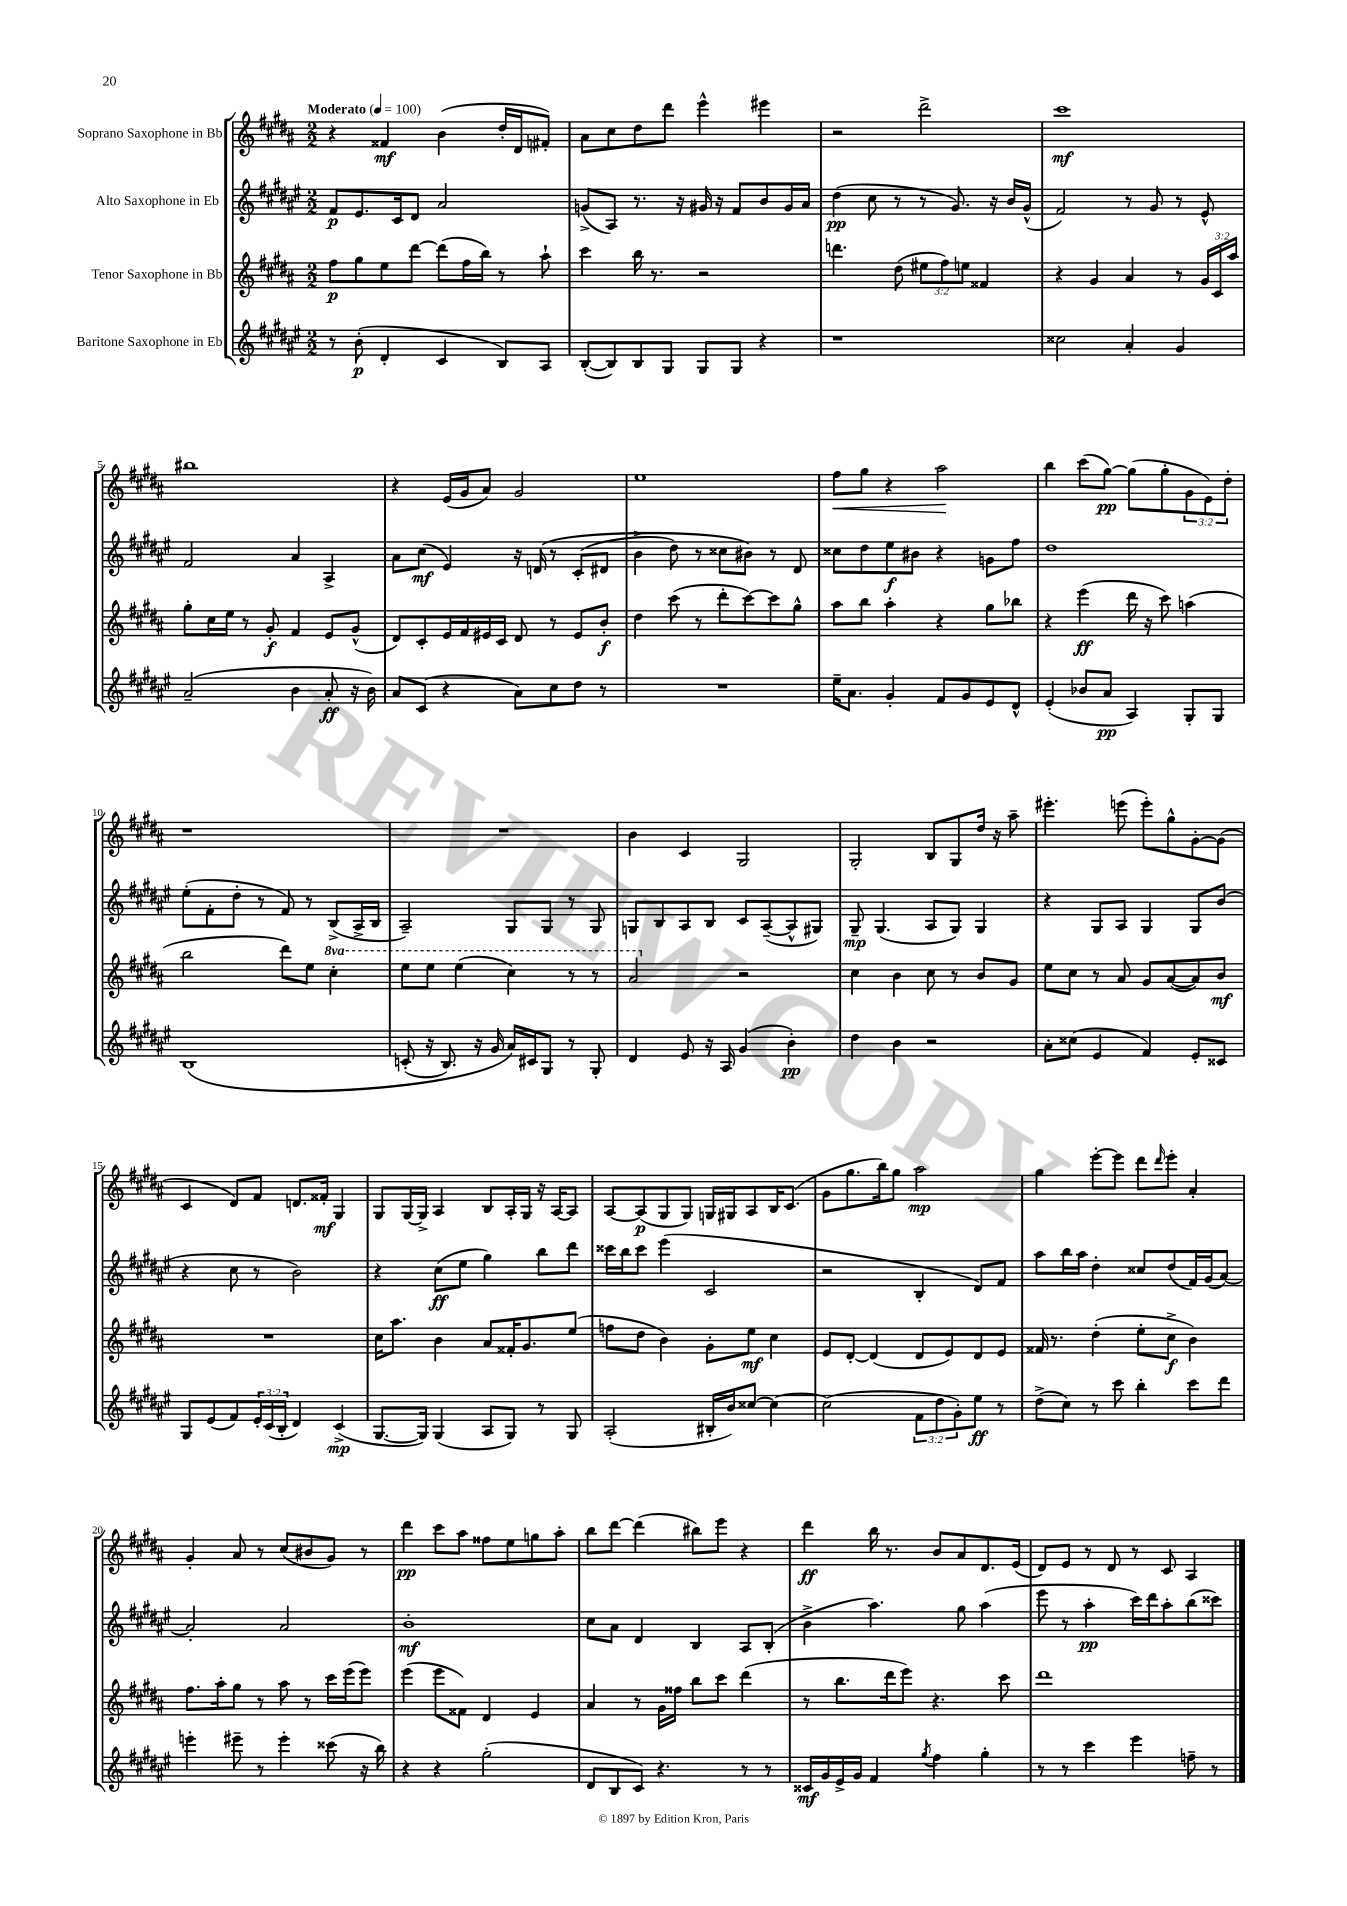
<<
\new StaffGroup <<
\new Staff = "s0" \with { instrumentName = "Soprano Saxophone in Bb" } {
    \clef treble \key b \major \numericTimeSignature \time 2/2 \override Staff.TupletNumber.text = #tuplet-number::calc-fraction-text \tempo "Moderato" 4 = 100
    r4 fisis'4\mf b'4( dis''16-. dis'16 fis'8-.) |
    ais'8 cis''8 dis''8 dis'''8 e'''4-^ eis'''4 |
    r2 dis'''2-> |
    cis'''1\mf |
    bis''1 |
    r4 e'16( gis'16 ais'8) gis'2 |
    e''1 |
    fis''8\< gis''8 r4 ais''2\! |
    b''4 cis'''8( gis''8~\pp) gis''8( gis''8-. \tuplet 3/2 { gis'8 e'8) dis''8-. } |
    r1 |
    R1 |
    b'4 cis'4 gis2 |
    gis2-. b8 gis8 dis''16 r16 ais''8-- |
    eis'''4.-. e'''8( e'''8-.) gis''8-^ gis'8~-. gis'8( |
    cis'4 dis'8) fis'8 d'8. fisis'16-.\mf gis4 |
    gis8 gis16~ gis16-> ais4 b8 ais16-. gis16 r16 ais16~ ais8 |
    ais8~ ais8\p( gis8 gis8) g16 gis16 ais8 b16 cis'8.( |
    gis'8 gis''8. b''16) gis''8 ais''2\mp |
    gis''4 e'''8~-. e'''8 dis'''8 \grace { dis'''16 } e'''8-. ais'4-. |
    gis'4-. ais'8 r8 cis''8( bis'8 gis'8) r8 |
    dis'''4\pp cis'''8 ais''8 fisis''8 e''8 g''8 ais''8-. |
    b''8 dis'''8~ dis'''4( bis''8) e'''8 r4 |
    dis'''4\ff b''16 r8. b'8 ais'8 dis'8. e'16( |
    dis'8) e'8 r8 dis'8 r8 cis'8 ais4 \bar "|." |
}
\new Staff = "s1" \with { instrumentName = "Alto Saxophone in Eb" } {
    \clef treble \key fis \major \numericTimeSignature \time 2/2
    fis'8\p eis'8. cis'16 dis'8 ais'2 |
    g'8->( ais8) r8. r16 gis'16 r16 fis'8 b'8 gis'16 ais'16 |
    dis''4\pp( cis''8 r8 r8 gis'8.) r16 b'16 gis'16-^( |
    fis'2) r8 gis'8 r8 eis'8-^ |
    fis'2 ais'4 ais4-> |
    ais'8 cis''8\mf( eis'4) r16 d'16\( r8 cis'8-.( dis'8 |
    b'4-> dis''8) r8 cisis''8 bis'8\) r8 dis'8 |
    cisis''8 dis''8 eis''8\f bis'8 r4 g'8 fis''8 |
    dis''1 |
    eis''8-.( fis'8-. dis''8-. r8 fis'8) r8 b8->( ais16-> b16 |
    ais2--) gis8 gis8 r8 gis8 |
    g8 b8 ais8 b8 cis'8 ais8~--( ais8-^ gis8) |
    gis8--\mp gis4.( ais8 gis8) gis4 |
    r4 gis8 ais8 gis4 gis8 b'8( |
    r4 cis''8 r8 b'2) |
    r4 cis''8\ff( eis''8 gis''4) b''8 dis'''8 |
    cisis'''16 b''16 cisis'''8 eis'''4( cis'2 |
    r2 b4-. dis'8) fis'8 |
    ais''8 b''16 ais''16 dis''4-. cisis''8 dis''8( fis'16) gis'16( ais'8~) |
    ais'2-. ais'2 |
    b'1-.\mf |
    cis''8 ais'8 dis'4 b4 ais8 b8-.( |
    b'4-> ais''4.) gis''8 ais''4( |
    eis'''8 r8 ais''4-.\pp cis'''16) dis'''16 ais''8-. b''8( cisis'''8) \bar "|." |
}
\new Staff = "s2" \with { instrumentName = "Tenor Saxophone in Bb" } {
    \clef treble \key b \major \numericTimeSignature \time 2/2 \override Staff.TupletNumber.text = #tuplet-number::calc-fraction-text \set Staff.ottavationMarkups = #ottavation-simple-ordinals
    fis''8\p gis''8 e''8 dis'''8~ dis'''8( fis''16 b''16) r8 ais''8-! |
    cis'''4 b''16 r8. r2 |
    d'''4. dis''8( \tuplet 3/2 { eis''8 fis''8) e''8 } fisis'4 |
    r4 gis'4 ais'4 r8 \tuplet 3/2 { gis'16 cis'16 ais''16 } |
    gis''8-. cis''16 e''16 r8 gis'8-.\f fis'4 e'8 gis'8-^( |
    dis'8) cis'8-. e'16 fis'16 eis'16 cis'16 dis'8 r8 eis'8 b'8-.\f |
    dis''4 cis'''8( r8 dis'''8-. cis'''8~) cis'''8 gis''8-^ |
    ais''8 b''8 ais''4-. r4 gis''8 bes''8 |
    r4 e'''4\ff( dis'''16 r16 cis'''8) a''4( |
    b''2 dis'''8) e''8 \ottava #1 cis'''4-. |
    e'''8 e'''8 e'''4( cis'''4) r8 r8 |
    ais''2 \ottava #0 r2 |
    cis''4 b'4 cis''8 r8 b'8 gis'8 |
    e''8 cis''8 r8 ais'8 gis'8 ais'8~( ais'8) b'8\mf |
    R1 |
    cis''16 ais''8. b'4 ais'8 fisis'16-. gis'8. e''8( |
    f''8 dis''8 b'4) gis'8-. e''8\mf cis''4 |
    e'8 dis'8~-. dis'4( dis'8 e'8) dis'8 e'8 |
    fisis'16 r8. dis''4-.( e''8-. cis''8->\f b'4) |
    fis''8. ais''16-. gis''8 r8 ais''8 r8 cis'''16 e'''16( e'''8) |
    e'''4( e'''8 fisis'8) dis'4 e'4 |
    ais'4 r8 gis'16 fisis''16 b''8 cis'''8 dis'''4( |
    r8 b''8. dis'''16 e'''8) r4. cis'''8 |
    dis'''1 \bar "|." |
}
\new Staff = "s3" \with { instrumentName = "Baritone Saxophone in Eb" } {
    \clef treble \key fis \major \numericTimeSignature \time 2/2 \override Staff.TupletNumber.text = #tuplet-number::calc-fraction-text
    r8 b'8-.\p( dis'4-. cis'4 b8) ais8 |
    b8~-.( b8) b8 gis8 gis8 gis8 r4 |
    r1 |
    cisis''2 ais'4-. gis'4 |
    ais'2--( b'4 ais'8-.\ff r16 b'16) |
    ais'8 cis'8( r4 ais'8) cis''8 dis''8 r8 |
    R1 |
    eis''16-- ais'8. gis'4-. fis'8 gis'8 eis'8 dis'8-^ |
    eis'4-.( bes'8 ais'8\pp ais4) gis8-. gis8 |
    b1\( |
    c'8-.( r16 b8.) r16 gis'16 ais'16\) cis'16 gis8 r8 gis8-. |
    dis'4 eis'8 r16 ais16 gis'4( b'4-.\pp) |
    dis''4 b'4 r2 |
    ais'8-. cisis''8( eis'4 fis'4) eis'8-. cisis'8 |
    gis8 eis'8( fis'8) \tuplet 3/2 { eis'16-. cis'16( b16-. } dis'4) cis'4->\mp( |
    gis8.~ gis16) gis4( ais8 gis8) r8 gis8 |
    ais2-.( bis16-. b'16) cisis''8~ cisis''4~ |
    cisis''2( \tuplet 3/2 { fis'8 dis''8 gis'8-.) } eis''8\ff r8 |
    dis''8->( cis''8) r8 cis'''8 b''4-. cis'''8 dis'''8 |
    e'''4-. eis'''8-- r8 eis'''4-. cisis'''8( r16 b''16) |
    r4 r4 gis''2-.( |
    dis'8 b8 cis'8) r4. r8 r8 |
    cisis'16\mf gis'16 eis'16-> gis'16 fis'4 \acciaccatura { gis''8 } fis''4 gis''4-. |
    r8 r8 cis'''4 eis'''4 f''8-- r8 \bar "|." |
}
>>
>>
